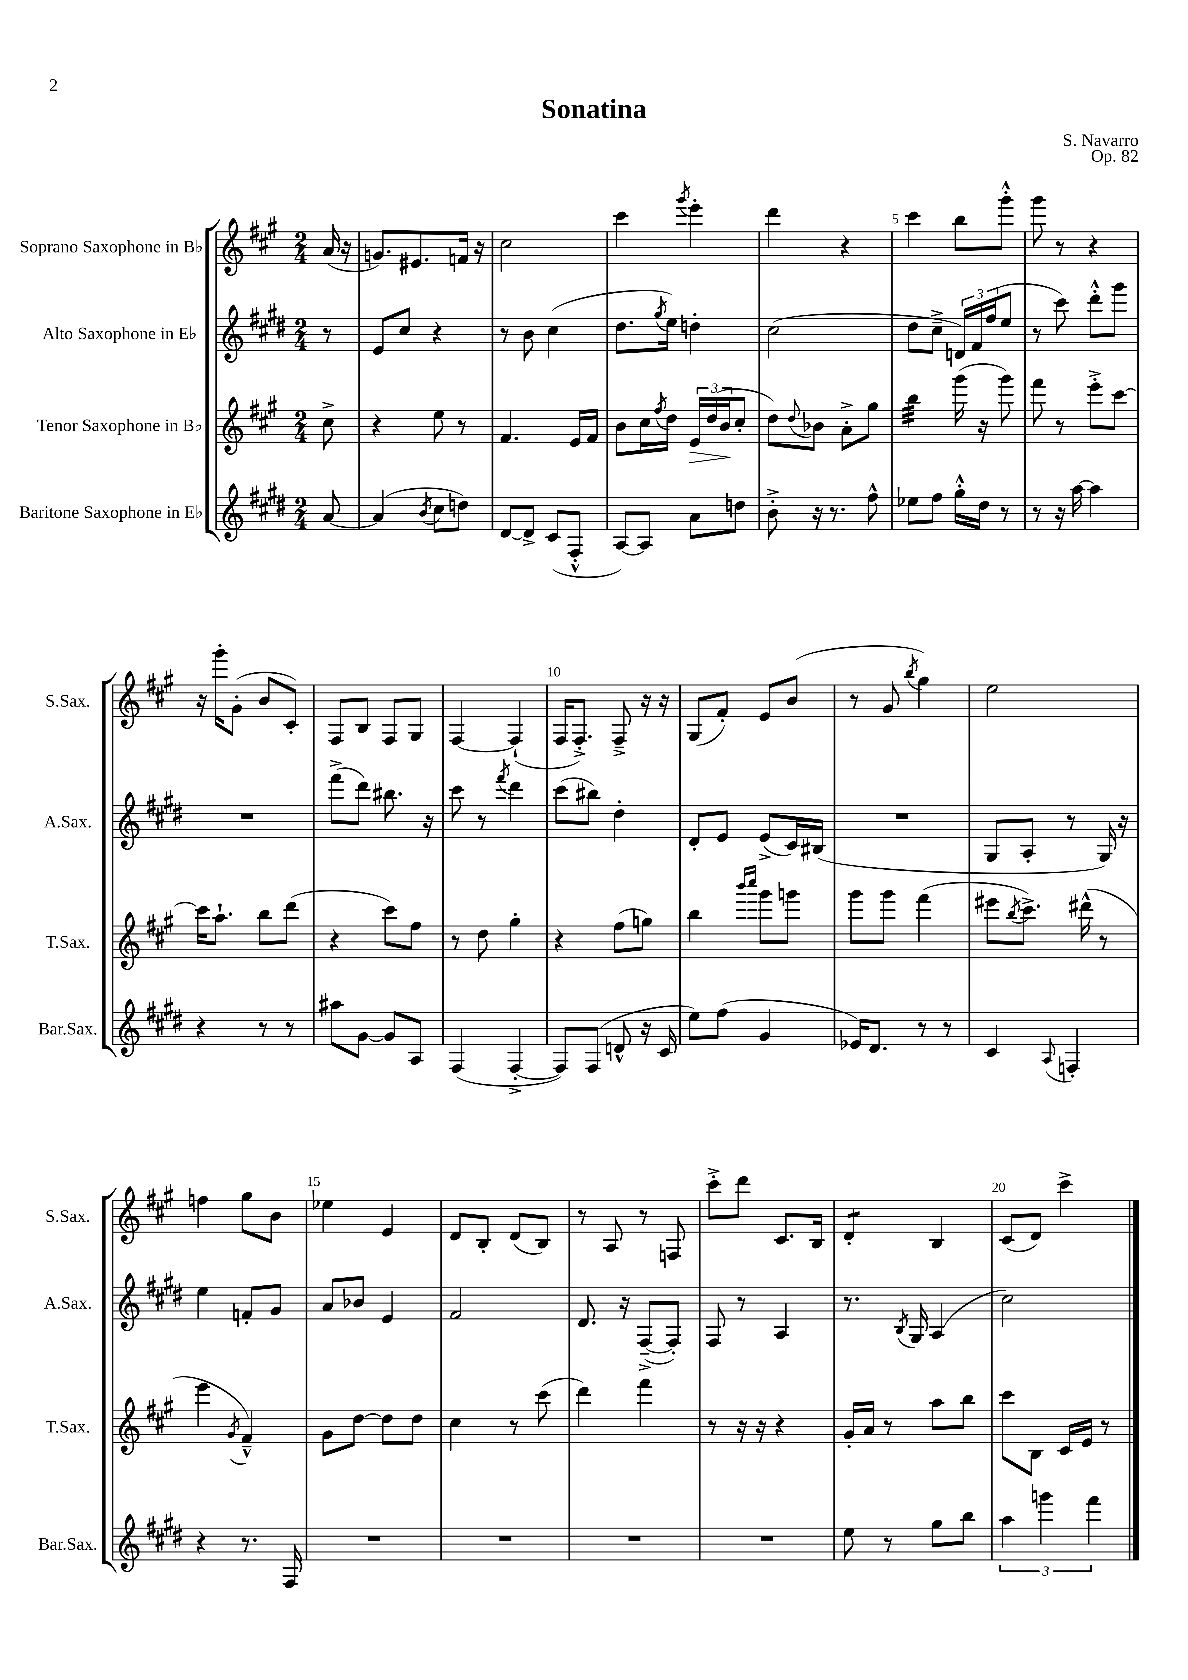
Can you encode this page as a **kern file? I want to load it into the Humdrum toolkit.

**kern	**kern	**kern	**kern
*staff4	*staff3	*staff2	*staff1
*clefG2	*clefG2	*clefG2	*clefG2
*k[f#c#g#d#]	*k[f#c#g#]	*k[f#c#g#d#]	*k[f#c#g#]
*M2/4	*M2/4	*M2/4	*M2/4
[8a	8cc#^	8r	(16a
.	.	.	16r
=	=	=	=
(4a]	4r	8e	8.g)
.	.	8cc#	.
.	.	.	8.e#
8qb	.	.	.
8cc#	8ee	4r	.
8dd)	8r	.	16f
.	.	.	16r
=	=	=	=
[8d#	4.f#	8r	2cc#
8d#^]	.	8b	.
(8c#	.	(4cc#	.
8F#'^^	16e	.	.
.	16f#	.	.
=	=	=	=
[8A)	8b	8.dd#	4ccc#
8A]	16cc#	.	.
.	8qff#	8qgg#	.
.	16dd	16ee)	.
.	.	.	8qggg#
8a	24e	4dd'	4eee'
.	(24dd	.	.
.	24b	.	.
8dd	8cc#'	.	.
=	=	=	=
8b'^	8dd)	(2cc#	4ddd
.	8qqdd	.	.
16r	8b-	.	.
8.r	.	.	.
.	8a'^	.	4r
8ff#^^	8gg#	.	.
=	=	=	=
8ee-	4bb	8dd#	4ccc#
8ff#	.	8cc#~^	.
16gg#'^^	(16ggg#	24d)	8bb
.	.	24f#	.
16dd#	16r	.	.
.	.	(24ff#	.
8r	8ggg#)	8ee	8ggg#'^^
=	=	=	=
8r	8fff#	8r	8ggg#
16r	8r	8ccc#)	8r
[16aa	.	.	.
4aa]	8eee'^	8ddd#'^^	4r
.	[8ccc#	8ggg#	.
=	=	=	=
4r	16ccc#]	2r	16r
.	8.aa`	.	16ggg#'
.	.	.	(8g#'
8r	8bb	.	8b
8r	(8ddd	.	8c#')
=	=	=	=
8aa#	4r	(8fff#^	8F#
[8g#	.	8ddd#)	8B
8g#]	8ccc#)	8.bb#	8F#
8A	8ff#	.	8G#
.	.	16r	.
=	=	=	=
(4F#	8r	8ccc#	[4F#
.	8dd	8r	.
.	.	8qfff#	.
[4F#'^	4gg#'	4ddd#	(4F#`]
=	=	=	=
8F#])	4r	(8ccc#	16F#
.	.	.	8.F#'^)
(8F#	.	8bb#)	.
8d^^	(8ff#	4dd#'	8F#~^
16r	8gg)	.	16r
16c#	.	.	16r
=	=	=	=
8ee)	4bb	8d#'	(8G#
(8ff#	.	8e	8f#')
.	16qqbbb	.	.
.	16qqcccc#	.	.
4g#	8ggg#	(8e^	8e
.	8ggg	16c#)	(8b
.	.	(16B#	.
=	=	=	=
16e-)	8ggg#	2r	8r
8.d#	.	.	.
.	8ggg#	.	8g#
.	.	.	8qbb
8r	(4fff#	.	4gg#)
8r	.	.	.
=	=	=	=
4c#	8eee#	8G#	2ee
.	8qbb	.	.
.	8.ccc#^)	8A'	.
8qqA	.	.	.
4F'	.	8r	.
.	(16ddd#^^	.	.
.	8r	16G#)	.
.	.	16r	.
=	=	=	=
4r	4eee	4ee	4ff
.	8qg#	.	.
8.r	4f#~^^)	8f'	8gg#
.	.	8g#	8b
16F#	.	.	.
=	=	=	=
2r	8g#	8a	4ee-
.	[8dd	8b-	.
.	8dd]	4e	4e
.	8dd	.	.
=	=	=	=
2r	4cc#	2f#	8d
.	.	.	8B'
.	8r	.	(8d
.	(8ccc#	.	8B)
=	=	=	=
2r	4ddd)	8.d#	8r
.	.	.	8A
.	.	16r	.
.	4fff#	([8F#~^	8r
.	.	8F#'])	8F
=	=	=	=
2r	8r	8F#	8ccc#'^
.	16r	8r	8ddd
.	16r	.	.
.	4r	4A	8.c#
.	.	.	16B
=	=	=	=
8ee	16g#'	8.r	4d'
.	16a	.	.
8r	8r	.	.
.	.	8qB	.
.	.	16G#	.
8gg#	8aa	(4A	4B
8bb	8bb	.	.
=	=	=	=
6aa	8ccc#	2cc#)	(8c#
.	8B	.	8d)
6ggg	.	.	.
.	16c#	.	4ccc#^
.	16e	.	.
6fff#	.	.	.
.	8r	.	.
==	==	==	==
*-	*-	*-	*-
